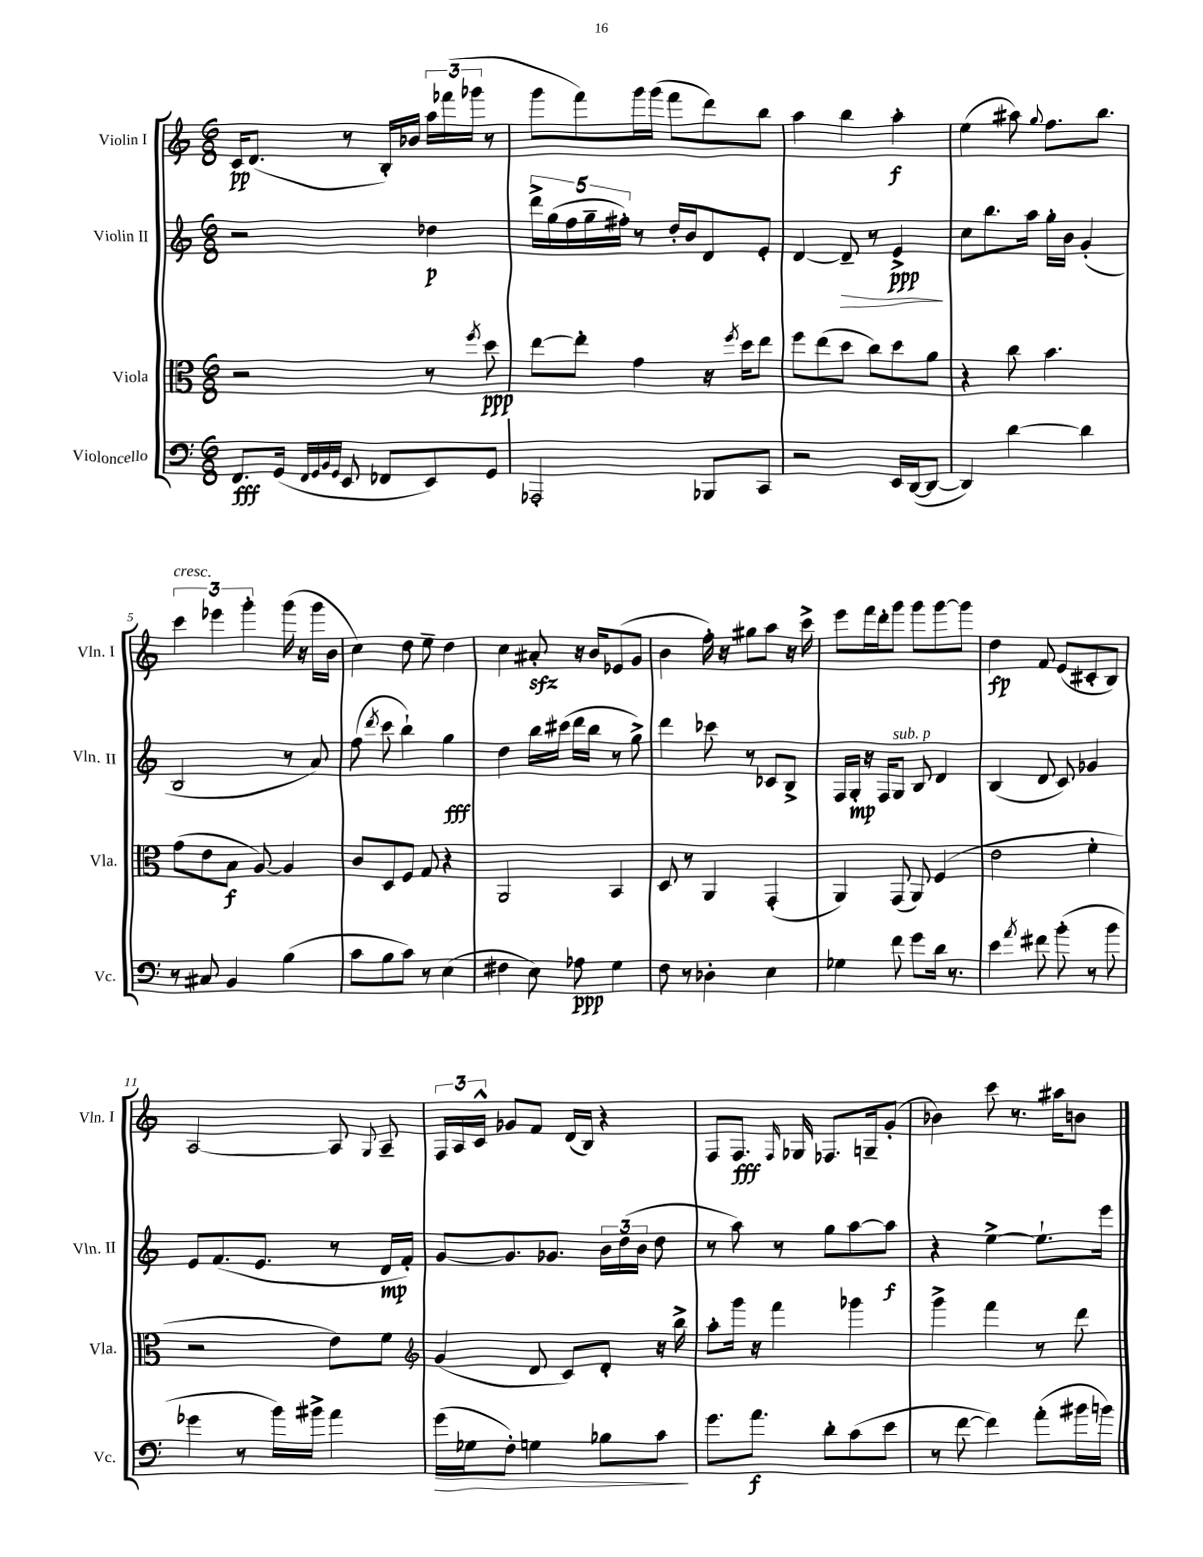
<<
\new StaffGroup <<
\new Staff = "s0" \with { instrumentName = "Violin I" shortInstrumentName = "Vln. I" } {
    \clef treble \key c \major \numericTimeSignature \time 6/8
    \autoBeamOff c'16[\pp d'8.]( r8 b16[-.) bes'16] \tuplet 3/2 { a''16[ fes'''16( ges'''16] } r8 |
    g'''8[ f'''8) g'''16 g'''16]( f'''8[ d'''8) b''8] |
    a''4 b''4 a''4-.\f |
    e''4( ais''8) \appoggiatura { g''8 } f''8.[ b''8.] |
    \tuplet 3/2 { c'''4^\markup { \italic "cresc." } ees'''4 g'''4-. } g'''16( r16 g'''16[ b'16] |
    c''4) d''8 e''8-- d''4 |
    c''4 ais'8-.\sfz r16 b'16[ ees'8( g'8] |
    b'4 f''16-.) r16 gis''8[ a''8] r16 c'''16-> |
    e'''8[ f'''16 d'''16-. g'''8] g'''8[ g'''8~ g'''8] |
    d''4\fp f'8 e'8[( cis'8-. b8]) |
    a2~ a8 \appoggiatura { g8 } a8-- |
    \tuplet 3/2 { f16[ a16 c'16]-^ } ges'8[ f'8] d'16[( b16]) r4 |
    f8[ f8.]\fff \grace { f16 } ges16 fes8.[ g16-- g'8]-.( |
    bes'4) c'''8 r8. ais''16[ b'8] \bar "|." |
}
\new Staff = "s1" \with { instrumentName = "Violin II" shortInstrumentName = "Vln. II" } {
    \clef treble \key c \major \numericTimeSignature \time 6/8
    \autoBeamOff r2 des''4\p |
    \tuplet 5/4 { d'''16[-> g''16( f''16 g''16-- fis''16]-.) } r8 d''16[-. b'16 d'8 e'8]-. |
    d'4~ d'8--\> r8 e'4->\ppp\! |
    c''8[ b''8. a''16] g''16[-. b'16] g'4-.( |
    b2 r8 a'8) |
    f''8( \acciaccatura { d'''8 } c'''8 b''4-!) g''4\fff |
    d''4 b''16[ cis'''16]( d'''16[ b''16] r8 g''8->) |
    d'''4 ces'''8 r8 ces'8[ b8]-> |
    f16[ g16]-.\mp r16 f16[ g8]^\markup { \italic "sub. p" } b8 d'4 |
    b4( d'8 c'8) ges'4 |
    e'8[ f'8.( e'8.] r8 d'16[\mp f'16]-.) |
    g'8[~ g'8. ges'8.] \tuplet 3/2 { b'16[ d''16( b'16] } d''8 |
    r8 a''8) r8 g''8[ a''8~ a''8]\f |
    r4 e''4~-> e''8.[-! e'''16] \bar "|." |
}
\new Staff = "s2" \with { instrumentName = "Viola" shortInstrumentName = "Vla." } {
    \clef alto \key c \major \numericTimeSignature \time 6/8
    \autoBeamOff r2 r8 \acciaccatura { f''8 } d''8\ppp |
    e''8[~ e''8]-. g'4 r16 \acciaccatura { f''8 } d''16[ e''8] |
    f''8[ e''8( d''8] c''8[) d''8 a'8] |
    r4 c''8 b'4. |
    g'8[( e'8 b8]\f a8~) a4 |
    c'8[ d8 f8] g8 r4 |
    a,2 b,4 |
    d8 r8 a,4 g,4-.( |
    a,4) g,8( a,8) f4( |
    e'2 f'4-. |
    r2 e'8[) f'8] |
    \clef treble g'4( d'8 c'8[) d'8]-. r16 b''16-> |
    a''8[-. g'''16] r16 f'''4 ges'''4 |
    g'''4-> f'''4 r8 d'''8 \bar "|." |
}
\new Staff = "s3" \with { instrumentName = "Violoncello" shortInstrumentName = "Vc." } {
    \clef bass \key c \major \numericTimeSignature \time 6/8
    \autoBeamOff f,8.[\fff g,16]( \grace { f,32[ g,32 b,32 g,32] } e,8 fes,8[ e,8) g,8] |
    aes,,2-. bes,,8[ c,8] |
    r2 e,16[ d,16~( d,8]~ |
    d,4) d'4~ d'4 |
    r8 cis8 b,4 b4( |
    c'8[ b8 c'8]) r8 e4( |
    fis4 e8) aes8\ppp g4 |
    f8 r8 des4-. e4 |
    ges4 f'8 g'8[ d'16] r8. |
    e'4 \acciaccatura { a'8 } fis'8 b'8-.( r8 b'8 |
    ges'4 r8 b'16[) bis'16]-> a'4 |
    g'16[\>( ges16 f8]-.) g4 bes8[ c'8]\! |
    g'8.[ a'8.]\f d'8[-. c'8( e'8] |
    r8 f'8~ f'4) a'8[-.( bis'16 b'16]) \bar "|." |
}
>>
>>
